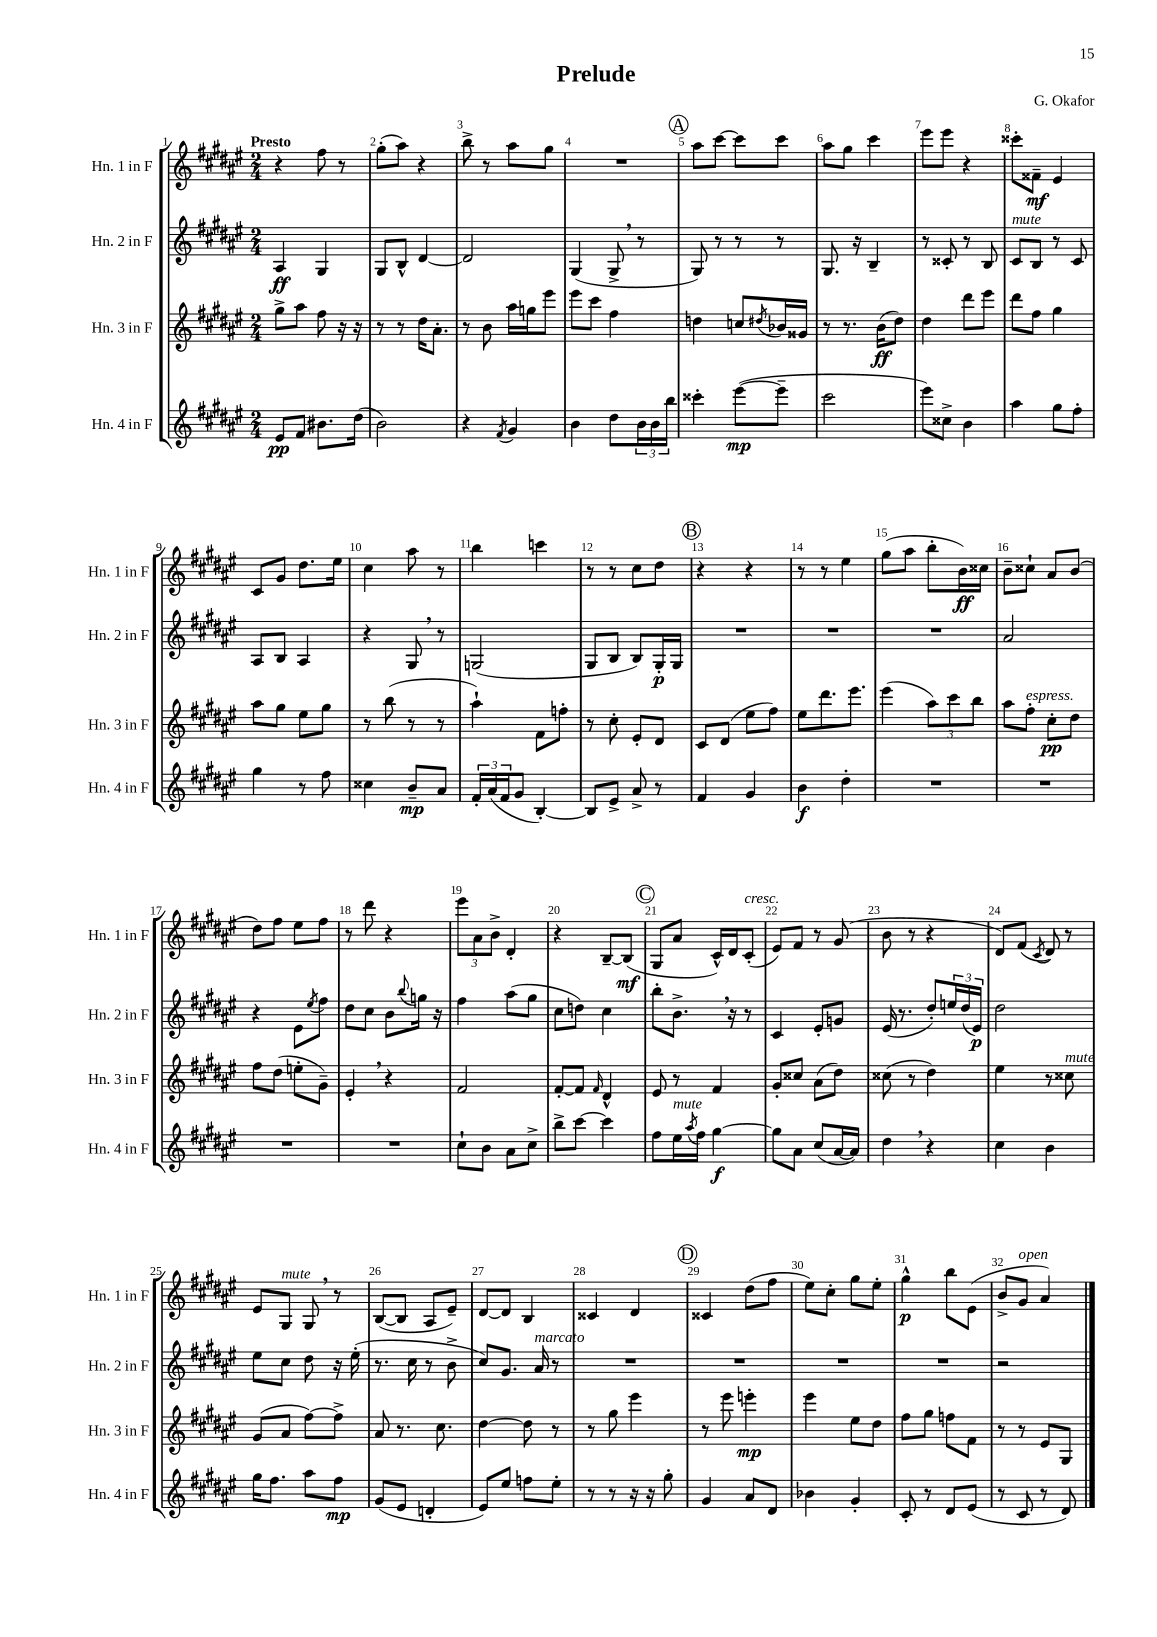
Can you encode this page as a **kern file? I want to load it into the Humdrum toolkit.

**kern	**kern	**kern	**kern
*staff4	*staff3	*staff2	*staff1
*clefG2	*clefG2	*clefG2	*clefG2
*k[f#c#g#d#a#e#]	*k[f#c#g#d#a#e#]	*k[f#c#g#d#a#e#]	*k[f#c#g#d#a#e#]
*M2/4	*M2/4	*M2/4	*M2/4
8e#	8gg#^	4A#	4r
8f#	8aa#	.	.
8.b#	8ff#	4G#	8ff#
.	16r	.	8r
(16dd#	16r	.	.
=	=	=	=
2b)	8r	8G#	(8gg#'
.	8r	8B^^	8aa#)
.	16dd#	[4d#	4r
.	8.a#'	.	.
=	=	=	=
4r	8r	2d#]	8bb^
.	8b	.	8r
8qf#	.	.	.
4g#	16aa#	.	8aa#
.	16gg	.	.
.	8eee#	.	8gg#
=	=	=	=
4b	8eee#	(4G#	2r
.	8ccc#	.	.
8dd#	4ff#	8G#^	.
24b	.	8r	.
24b	.	.	.
24bb	.	.	.
=	=	=	=
4ccc##'	4dd	8G#)	8aa#
.	.	8r	[8ccc#
([8eee#	8cc	8r	8ccc#]
.	8qdd#	.	.
8eee#~]	16b-	8r	8ccc#
.	16g##	.	.
=	=	=	=
2ccc#	8r	8.G#	8aa#
.	8.r	.	8gg#
.	.	16r	.
.	.	4B~	4ccc#
.	(16b	.	.
.	8dd#)	.	.
=	=	=	=
8eee#)	4dd#	8r	8eee#
8cc##^	.	8c##'	8eee#
4b	8ddd#	8r	4r
.	8eee#	8B	.
=	=	=	=
4aa#	8ddd#	8c#	8ccc##'
.	8ff#	8B	8f##~
8gg#	4gg#	8r	4e#
8ff#'	.	8c#	.
=	=	=	=
4gg#	8aa#	8A#	8c#
.	8gg#	8B	8g#
8r	8ee#	4A#	8.dd#
8ff#	8gg#	.	.
.	.	.	16ee#
=	=	=	=
4cc##	8r	4r	4cc#
.	(8bb	.	.
8b~	8r	8G#	8aa#
8a#	8r	8r	8r
=	=	=	=
24f#'	4aa#`)	(2G	4bb
(24a#	.	.	.
24f#	.	.	.
8g#	.	.	.
[4B')	8f#	.	4ccc
.	8ff'	.	.
=	=	=	=
8B]	8r	8G#	8r
8e#^	8cc#'	8B	8r
8a#^	8e#'	8B)	8cc#
8r	8d#	16G#'	8dd#
.	.	16G#	.
=	=	=	=
4f#	8c#	2r	4r
.	(8d#	.	.
4g#	8ee#	.	4r
.	8ff#)	.	.
=	=	=	=
4b	8ee#	2r	8r
.	8.ddd#	.	8r
4dd#'	.	.	4ee#
.	8.eee#	.	.
=	=	=	=
2r	(4eee#	2r	(8gg#
.	.	.	8aa#
.	12aa#)	.	8bb'
.	12ccc#	.	.
.	.	.	16b)
.	12bb	.	.
.	.	.	16cc##
=	=	=	=
2r	8aa#	2a#	8b~
.	8ff#'	.	8cc##`
.	8cc#'	.	8a#
.	8dd#	.	(8b
=	=	=	=
2r	8ff#	4r	8dd#)
.	(8dd#	.	8ff#
.	8ee'	8e#	8ee#
.	.	8qee#	.
.	8g#~)	8ff#	8ff#
=	=	=	=
2r	4e#'	8dd#	8r
.	.	8cc#	8ddd#
.	4r	8b	4r
.	.	8qqbb	.
.	.	16gg	.
.	.	16r	.
=	=	=	=
8cc#`	2f#	4ff#	12eee#
.	.	.	12a#
8b	.	.	.
.	.	.	12b^
8a#	.	(8aa#	4d#'
8cc#^	.	8gg#	.
=	=	=	=
8bb^	[8f#'	8cc#	4r
[8ccc#	8f#]	8dd)	.
.	16qqf#	.	.
4ccc#]	4d#^^	4cc#	[8B~
.	.	.	(8B]
=	=	=	=
8ff#	8e#	8bb'	8G#
16ee#	8r	8.b^	8a#
8qaa#	.	.	.
16ff#	.	.	.
[4gg#	4f#	.	16c#^^)
.	.	16r	16d#
.	.	8r	(8c#'
=	=	=	=
8gg#]	8g#'	4c#	8e#)
8a#	8cc##	.	8f#
(8cc#	(8a#	8e#'	8r
[16a#	8dd#)	8g	(8g#
16a#])	.	.	.
=	=	=	=
4dd#	(8cc##	(16e#	8b
.	.	8.r	.
.	8r	.	8r
4r	4dd#)	8dd#')	4r
.	.	24ee	.
.	.	(24dd#	.
.	.	24e#)	.
=	=	=	=
4cc#	4ee#	2dd#	8d#)
.	.	.	(8f#
.	.	.	8qc#
4b	8r	.	8d#)
.	8cc##	.	8r
=	=	=	=
16gg#	(8g#	8ee#	8e#
8.ff#	.	.	.
.	8a#	8cc#	8G#
8aa#	[8ff#)	8dd#	8G#
8ff#	8ff#^]	16r	8r
.	.	(16ee#'	.
=	=	=	=
(8g#	8a#	8.r	([8B
8e#	8.r	.	8B]
.	.	16cc#	.
4d'	.	8r	8A#
.	8.cc#	.	.
.	.	8b^	8e#~)
=	=	=	=
8e#)	[4dd#	8cc#)	[8d#
8ee#	.	8.g#	8d#]
8ff	8dd#]	.	4B
.	.	16a#	.
8ee#'	8r	8r	.
=	=	=	=
8r	8r	2r	4c##
8r	8gg#	.	.
16r	4eee#	.	4d#
16r	.	.	.
8gg#'	.	.	.
=	=	=	=
4g#	8r	2r	4c##
.	8eee#	.	.
8a#	4eee'	.	(8dd#
8d#	.	.	8ff#
=	=	=	=
4b-	4eee#	2r	8ee#)
.	.	.	8cc#'
4g#'	8ee#	.	8gg#
.	8dd#	.	8ee#'
=	=	=	=
8c#'	8ff#	2r	4gg#^^
8r	8gg#	.	.
8d#	8ff	.	8bb
(8e#	8f#	.	(8e#
=	=	=	=
8r	8r	2r	8b^
8c#	8r	.	8g#
8r	8e#	.	4a#)
8d#)	8G#	.	.
==	==	==	==
*-	*-	*-	*-
